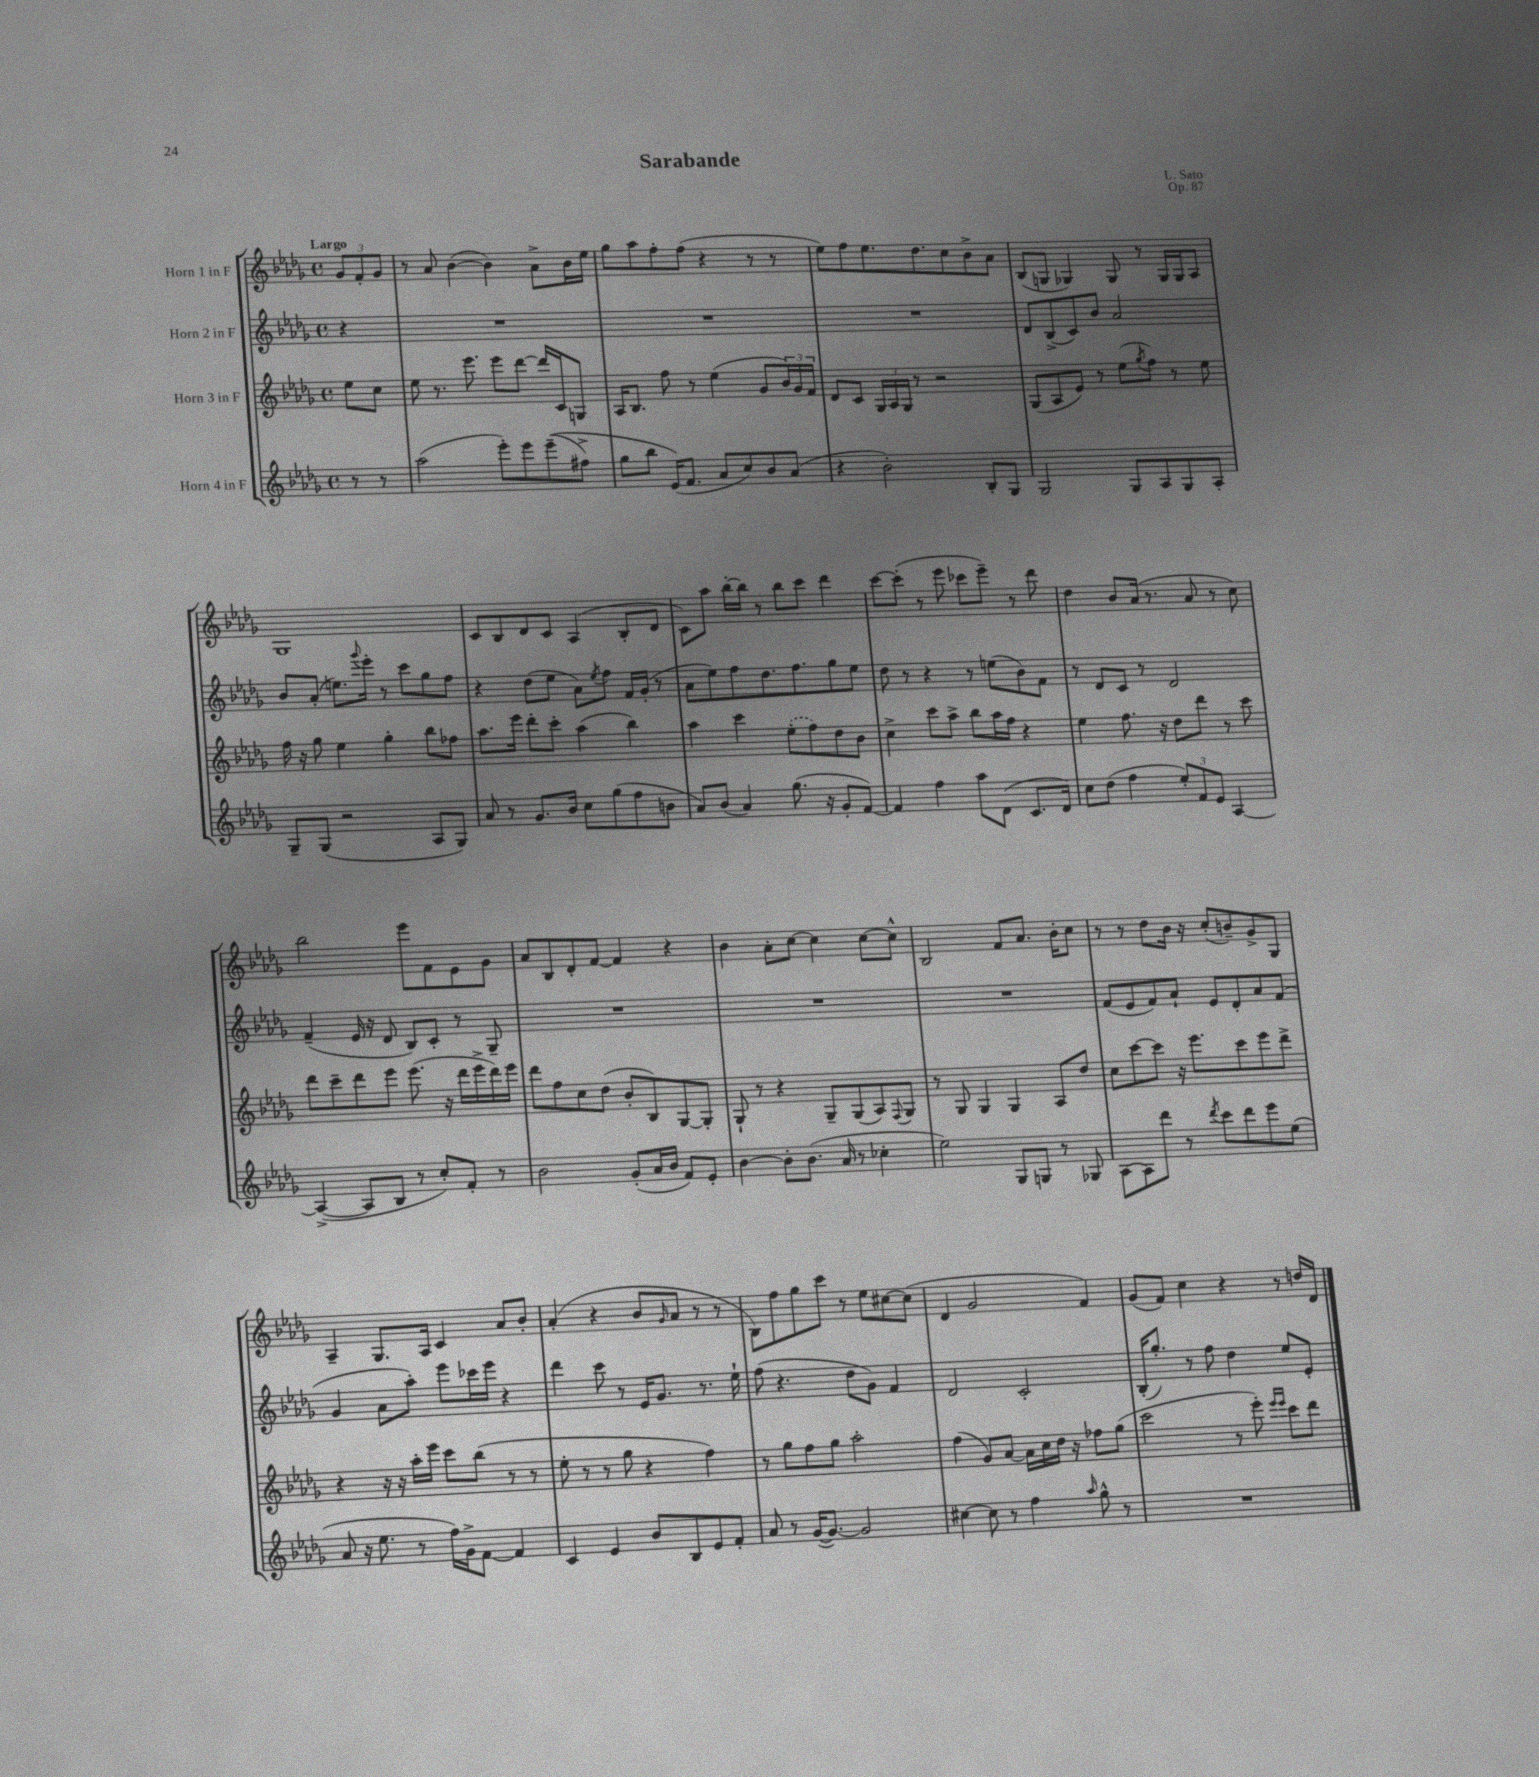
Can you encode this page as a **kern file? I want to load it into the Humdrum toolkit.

**kern	**kern	**kern	**kern
*staff4	*staff3	*staff2	*staff1
*clefG2	*clefG2	*clefG2	*clefG2
*k[b-e-a-d-g-]	*k[b-e-a-d-g-]	*k[b-e-a-d-g-]	*k[b-e-a-d-g-]
*M4/4	*M4/4	*M4/4	*M4/4
*met(c)	*met(c)	*met(c)	*met(c)
8r	8ee-\L	4r	12g-/L
.	.	.	12f'/
8r	8cc\J	.	.
.	.	.	12g-/J
=	=	=	=
(2aa-\	8ee-\	1r	8r
.	8.r	.	8a-/
.	.	.	([4b-\
.	8.eee-\	.	.
8eee-'\L)	8eee-\L	.	4b-\])
8eee-\	[8ddd-\J	.	.
&((8eee-~\	16ddd-/]LL	.	8a-^\L
.	16c/J	.	.
8ff#^\J)	8G/J	.	16b-\L
.	.	.	16ee-\JJ
=	=	=	=
8gg-\L	16A-/LK	1r	8gg-\L
.	8.B-/J	.	.
8bb-\J	.	.	8aa-\
(16e-/LK&)	8ff\	.	8ff'\
8.f/J	.	.	.
.	8r	.	(8ff\J
8a-/L	(4ee-\	.	4r
8cc/)	.	.	.
8b-/	8g-/L	.	8r
(8a-/J	24b-/L)	.	8r
.	24g-/	.	.
.	24f/JJ	.	.
=	=	=	=
4r	8d-/L	1r	8ee-\L)
.	8c/J	.	8ff\
2b-'\)	24G-/LL	.	8.ee-\
.	24A-/	.	.
.	24G-/JJ	.	.
.	8r	.	.
.	.	.	8.dd-\
.	2r	.	.
.	.	.	8cc\
8B-'/L	.	.	8b-^\
8G-/J	.	.	8a-\J
=	=	=	=
2G-/	(8G-/L	8d-/L	(8B-/L
.	8A-/	(8B-^/	8G/J
.	8e-/J)	8c/)	4G-/)
.	8r	8b-/J	.
8G-/L	(8ee-\L	2a-/	8G-/
.	8qgg-/	.	.
8A-/	8ff\J)	.	8r
8G-/	8r	.	16G-/LL
.	.	.	16G-/J
8A-'/J	8ee-\	.	8A-/J
=	=	=	=
8G-~/L	16ff\	8b-/L	1G-
.	16r	.	.
(8G-/J	8gg-\	(8a-'/J	.
2r	4ee-\	8.ee\L)	.
.	.	8qqggg-/	.
.	.	16eee-'\Jk	.
.	4gg-'\	8r	.
.	.	8ccc\L	.
8A-/L	8bb-\L	8gg-\	.
8G-/J)	8ff-\J	8ff\J	.
=	=	=	=
8a-/	8.aa-\L	4r	8c/L
8r	.	.	8B-/
.	16eee-\Jk	.	.
8.g-/L	8ddd-'\L	(8dd-\L	8d-/
.	8ccc'\J	8ee-\J	8c/J
16b-/Jk	.	.	.
8cc\L	(4aa-\	8a-\L)	(4A-/
.	.	8qee-/	.
(8gg-\	.	8ff\J	.
8ff\	4bb-\)	16f/LL	8B-'/L
.	.	(16g-'/JJ	.
8b\J	.	8r	8d-/J
=	=	=	=
8a-/L)	4aa-\	8a-\L	8c\L)
(8b-/J	.	8ee-\)	8aa-\J
4a-/)	4ccc\	8ff\	[16bb-'\LL
.	.	.	16bb-\]JJ
.	.	8.dd-\	8r
(8.gg-\	(8ee-'\L	.	8bb-\L
.	.	8.ff\	.
.	8ff\)	.	8ccc\J
16r	.	.	.
8g-'/L	8dd-\	8gg-\	4ddd-\
[8f/J)	8b-\J	8ee-\J	.
=	=	=	=
4f/]	4cc^\	8dd-\	[8ccc\L
.	.	8r	(8ccc'\]J
4ff\	8ccc\L	4r	8r
.	8aa-^\J	.	8eee-\
8aa-\L	8bb-\L	8r	8ccc-\L
(8d-\J	16aa-\L	(8ee\L	8eee-~\J)
.	16ff\JJ	.	.
8.c/L	4r	8b-\)	8r
.	.	8f\J	8ddd-\
16d-/Jk)	.	.	.
=	=	=	=
8cc\L	4ee-\	8r	4dd-\
(8dd-\J	.	8d-/L	.
4ff\	8.ff\	8c/J	8b-/L
.	.	8r	(16a-/Jk
.	16r	.	8.r
12ee-'/L)	8dd-\L	2d-/	.
12f/	.	.	.
.	8ddd-\J	.	8a-/
12e-/J	.	.	.
[4A-/	8r	.	8r
.	8ccc\	.	8cc\)
=	=	=	=
(4A-^/_	8ddd-\L	(4f~/	2bb-\
.	8ccc~\	.	.
8A-/]L	8ddd-\	16e-/	.
.	.	16r	.
8B-/J	8eee-\J	8d-/	.
8r	(8.eee-\	8B-/L)	8eee-\L
8cc'/L)	.	8c'/J	8f\
.	16r	.	.
8f'/J	16ddd-\LL	8r	8e-\
.	16eee-^\	.	.
8r	16ddd-\)	8G-~/	8g-\J
.	16eee-\JJ	.	.
=	=	=	=
2b-\	8ddd-\L	1r	8a-/L
.	8ff\	.	8B-/
.	8cc\	.	8d-'/
.	(8dd-\J	.	[8f/J
(8g-'/L	8b-'/L	.	4f/]
16a-/L	8B-/)	.	.
16b-/JJ	.	.	.
8f/L)	[8G-/	.	4r
8e-'/J	8G-'/]J	.	.
=	=	=	=
[4b-\	8G-`/	1r	4b-\
.	8r	.	.
8b-'\]L	4r	.	8a-'\L
(8.b-\J	.	.	[8cc\J
.	8G-~/L	.	4cc\]
16a-/	.	.	.
8r	(8G-/	.	.
4cc-'\	8A-/)	.	[8cc\L
.	8qqF/	.	.
.	8G-/J	.	8cc^^\]J
=	=	=	=
2ee-\)	8r	1r	2B-/
.	8G-/	.	.
.	4G-/	.	.
8G-/L	4G-/	.	8f/L
8G/J	.	.	8.a-/J
8r	8A-/L	.	.
.	.	.	16b-'\LK
8G-/	8dd-/J	.	8cc\J
=	=	=	=
[8A-\L	8cc\L	(8f/L	8r
8A-\]	[8ccc\	8e-/	8r
8ddd-\J	8ccc\]J	8f/)	8dd-\L
8r	16r	8a-`/J	16b-\Jk
.	8.eee-\L	.	16r
8qddd-/	.	.	.
8ccc\L	.	8e-/L	(8cc'/L
8ddd-\	8ccc\	8d-'/	8b~/)
8eee-\	8eee-\	8a-/	8g-^/
(8ee-\J	8ddd-^\J	(8f/J	8G-/J
=	=	=	=
8a-/	4r	4g-/	4A-~/
16r	.	.	.
8.ee-\	.	.	.
.	16r	8a-\L	8.G-/L
.	16r	.	.
8r	16aa-'\LL	8aa-'\J)	.
.	16eee-\JJ	.	16A-/Jk
16ff\LL)	8ccc\L	8eee-\L	4c/
16g-^\J	.	.	.
[8f\J	(8bb-\J	16ccc-\L	.
.	.	16eee-\JJ	.
4f/]	8r	4r	8a-/L
.	8r	.	8b-'/J
=	=	=	=
4c/	8ee-'\	4ddd-\	(4a-'/
.	8r	.	.
4e-/	8r	8ccc\	4r
.	8gg-\	8r	.
8b-/L	4r	16e-/LK	8b-/L
.	.	8.g-/J	.
.	.	.	16qqg-/
8B-/	.	.	8a-/J
8e-/	4ff\)	8.r	8r
8f'/J	.	.	8r
.	.	16ee-`\	.
=	=	=	=
8a-/	8r	(8ff\	8B-\L)
8r	8gg-\L	4.r	8ff\
([16g-/LK	8ff\	.	8gg-\
8.g-/_J)	.	.	.
.	8gg-\J	.	8ccc\J
2g-/]	2aa-'\	8dd-\L	8r
.	.	8g-\J)	8ee-\L
.	.	4f/	[8cc#\
.	.	.	(8cc#\]J
=	=	=	=
[4cc#\	(4ff\	2d-/	4d-/
8cc#\]	8g-/L)	.	2g-/
8r	[8a-/J	.	.
4ff\	16a-\]LL	2c'/	.
.	16cc\	.	.
.	16dd-\JJ	.	.
.	16r	.	.
16qqaa-/	.	.	.
8gg-^^\	8ff-\L	.	4f/)
8r	(8gg-\J	.	.
=	=	=	=
1r	2ccc\	(16B-'/LK	(8g-/L
.	.	8.gg-'/J)	.
.	.	.	8f/J)
.	.	8r	4cc\
.	.	8ff\	.
.	8r	4dd-\	4r
.	8eee-'\)	.	.
.	16qqeee-/LL	.	.
.	16qqeee-/JJ	.	.
.	8ccc\L	8ee-/L	8r
.	8ddd-\J	8e-'/J	16dd/LL
.	.	.	16d-/JJ
==	==	==	==
*-	*-	*-	*-
